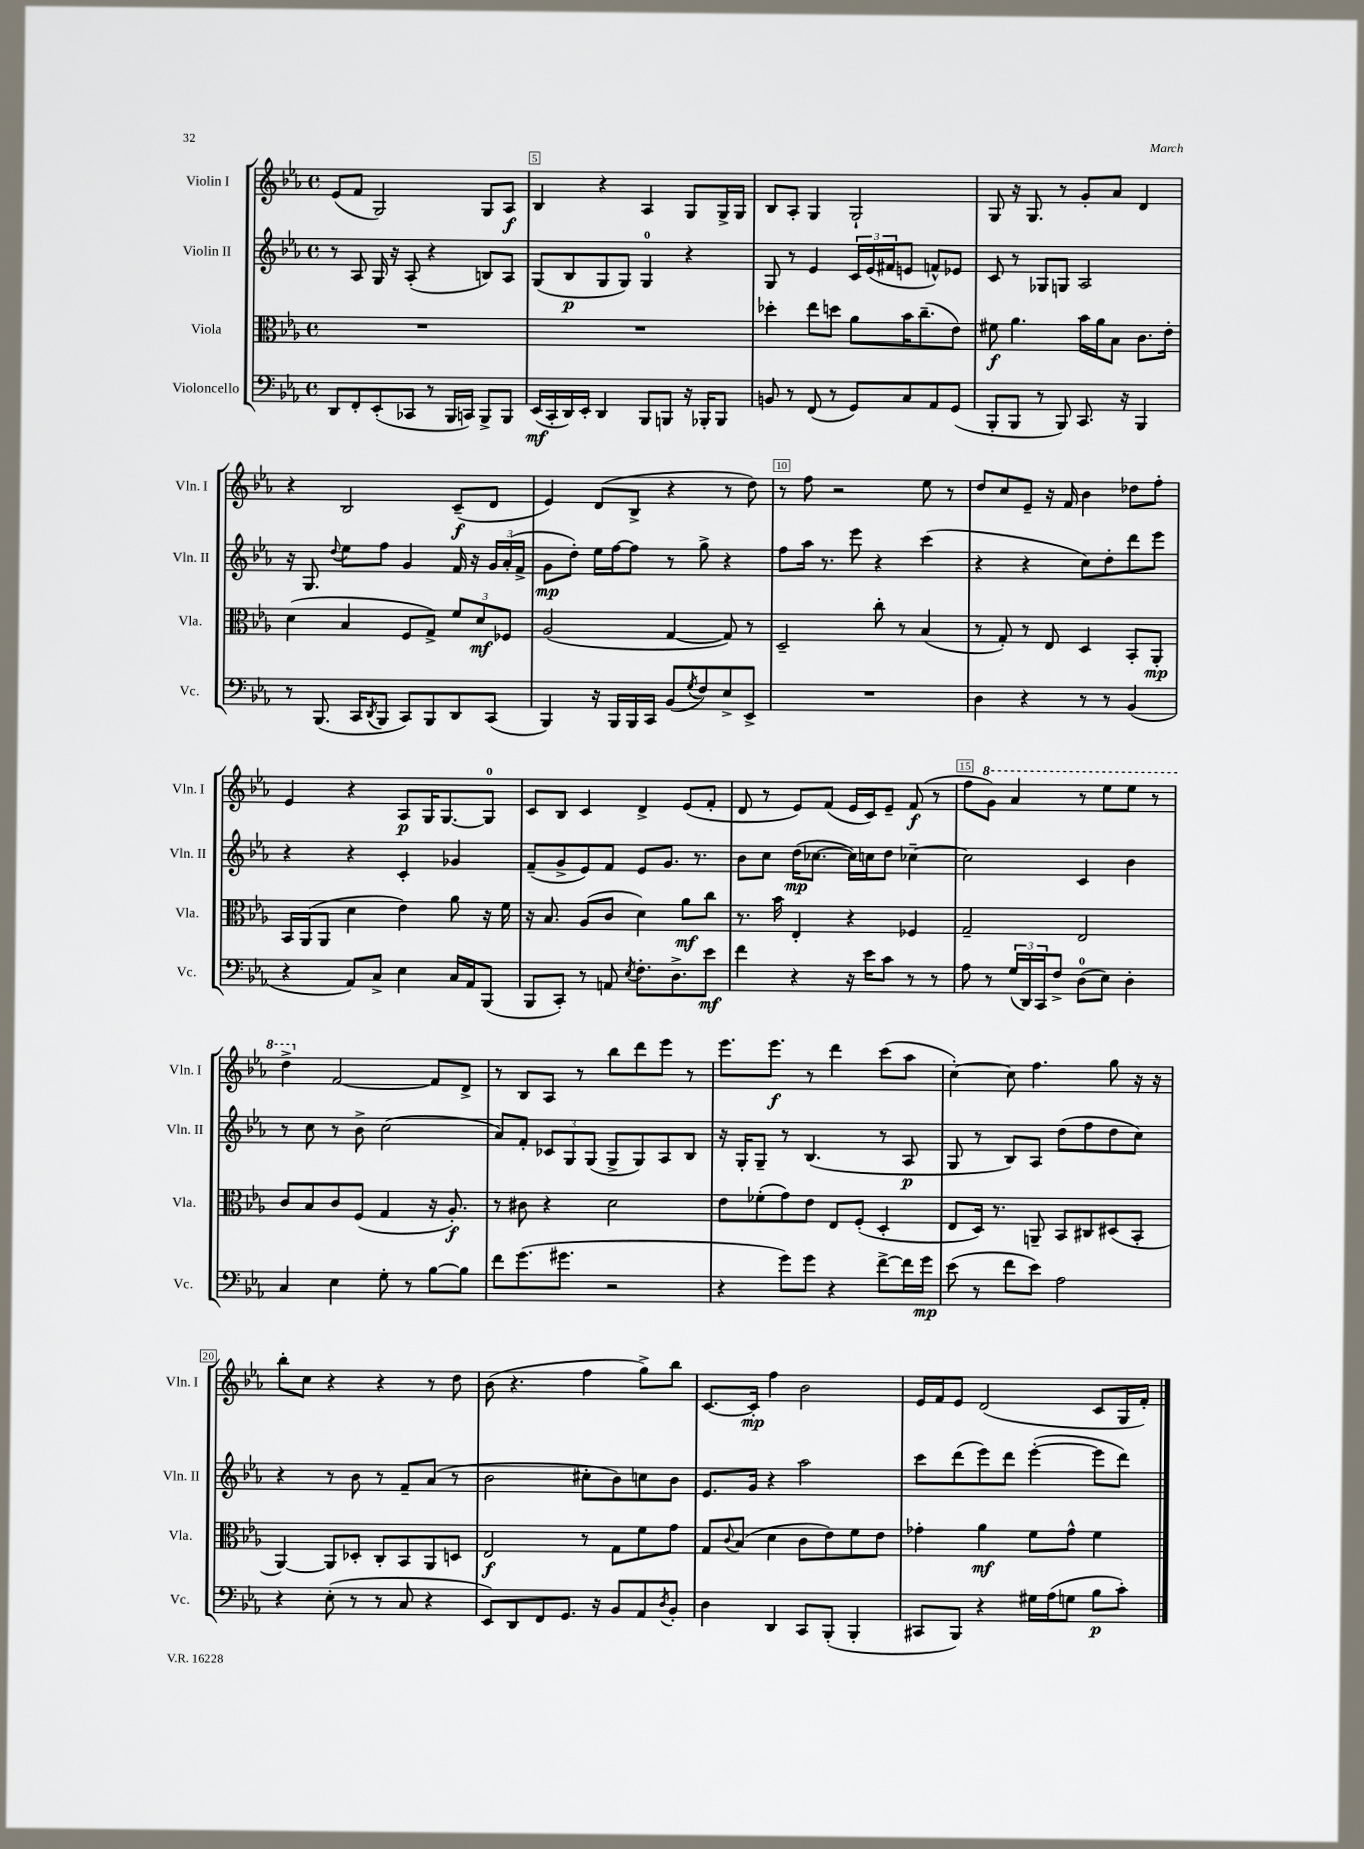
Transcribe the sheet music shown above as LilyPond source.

<<
\new StaffGroup <<
\new Staff = "s0" \with { instrumentName = "Violin I" shortInstrumentName = "Vln. I" } {
    \clef treble \key ees \major \defaultTimeSignature \time 4/4
    ees'8( f'8 g2) g8 aes8\f |
    bes4 r4 aes4 g8 g16-> g16 |
    bes8 aes8-. g4 g2-! |
    g8 r16 g8. r8 g'8-. aes'8 d'4 |
    r4 bes2 c'8--\f( d'8 |
    ees'4) d'8( bes8-> r4 r8 d''8) |
    r8 f''8 r2 ees''8 r8 |
    d''8 c''8 ees'8-- r16 f'16 bes'4 des''8 f''8-. |
    ees'4 r4 aes8\p g16 g8.~ g8-0 |
    c'8 bes8 c'4 d'4-> ees'8( f'8-. |
    d'8 r8 ees'8) f'8( ees'16 c'16) ees'8-- f'8\f( r8 |
    f''8 \ottava #1 g''8) aes''4 r8 ees'''8 ees'''8 r8 |
    d'''4-> \ottava #0 f'2~ f'8 d'8-> |
    r8 bes8 aes8 r8 bes''8 d'''8 ees'''8 r8 |
    ees'''8. ees'''8.\f r8 d'''4 c'''8( aes''8 |
    c''4~-.) c''8 f''4. g''8 r16 r16 |
    bes''8-. c''8 r4 r4 r8 d''8 |
    bes'8( r4. f''4 g''8->) bes''8 |
    c'8.~ c'16-.\mp f''4 bes'2 |
    ees'16 f'16 ees'8 d'2( c'8 g16 f'16-.) \bar "|." |
}
\new Staff = "s1" \with { instrumentName = "Violin II" shortInstrumentName = "Vln. II" } {
    \clef treble \key ees \major \defaultTimeSignature \time 4/4
    r8 aes8 g16 r16 aes8-.( r4 b8) aes8 |
    g8( bes8\p g8 g8) g4-0 r4 |
    g8 r8 ees'4 \tuplet 3/2 { c'16 ees'16( fis'16 } e'8 f'8-^) ees'8 |
    c'8 r8 ges8 g8 aes2 |
    r16 g8. \appoggiatura { d''8 } ees''8 f''8 g'4 f'16 r16 \tuplet 3/2 { g'16 aes'16-.( f'16-> } |
    g'8\mp d''8-.) ees''16 f''16~ f''8 r8 g''8-> r4 |
    f''8 aes''16 r8. ees'''8 r4 c'''4( |
    r4 r4 c''8) d''8-. d'''8 ees'''8 |
    r4 r4 c'4-. ges'4 |
    f'8--( g'8-> ees'8) f'8 ees'8 g'8. r8. |
    bes'8 c''8 d''16\mp( ces''8.~ ces''16) c''16 d''8 ces''4~-- |
    ces''2 c'4 bes'4 |
    r8 c''8 r8 bes'8-> c''2( |
    aes'8) f'8-. \tuplet 3/2 { ces'8 g8 g8( } g8-> g8) aes8 bes8 |
    r16 g16-. g8-- r8 bes4.( r8 aes8\p |
    g8 r8 bes8) aes8 d''8( f''8 d''8 c''8) |
    r4 r8 bes'8 r8 f'8-- aes'8( r8 |
    bes'2 cis''8-. bes'8) c''8 bes'8 |
    ees'8. g'16 r4 aes''2 |
    c'''8 d'''8( ees'''8) d'''8 ees'''4~-.( ees'''8 d'''8) \bar "|." |
}
\new Staff = "s2" \with { instrumentName = "Viola" shortInstrumentName = "Vla." } {
    \clef alto \key ees \major \defaultTimeSignature \time 4/4
    R1 |
    R1 |
    des''4-. ees''8 d''8 aes'8 bes'16 c''8.--( ees'8) |
    fis'8\f aes'4. bes'16 aes'16 bes8 c'8. ees'16-. |
    d'4( bes4 f8 g8->) \tuplet 3/2 { f'8 d'8\mf fes8 } |
    aes2( g4~ g8) r8 |
    d2-- c''8-. r8 bes4( |
    r8 g8-.) r8 ees8 d4 bes,8-. aes,8-.\mp |
    bes,16 aes,16( aes,8 d'4 ees'4) aes'8 r16 f'16 |
    r16 bes8. aes8( c'8 d'4) aes'8\mf c''8 |
    r8. bes'16 ees4-. r4 fes4 |
    g2-- ees2 |
    c'8 bes8 c'8 f8( g4 r16 aes8.-.\f) |
    r8 cis'8 r4 d'2 |
    ees'8 fes'8-.( g'8) ees'8 ees8 f8-.( d4-. |
    ees8 d16) r8. a,8-- bes,8 cis8 dis8( bes,8-. |
    aes,4~) aes,8 des8-. c8-. bes,8 aes,8 d8 |
    ees2\f r8 g8 f'8 g'8 |
    g8 \appoggiatura { c'8 } bes8( d'4 c'8 ees'8) f'8 ees'8 |
    ges'4-. aes'4\mf f'8 ges'8-^ f'4 \bar "|." |
}
\new Staff = "s3" \with { instrumentName = "Violoncello" shortInstrumentName = "Vc." } {
    \clef bass \key ees \major \defaultTimeSignature \time 4/4
    d,8 f,8-. ees,8-.( ces,8 r8 bes,,16 c,16) bes,,8-> bes,,8 |
    ees,16\mf( c,16-. d,16) ees,16-. d,4 bes,,8 b,,8 r16 bes,,16-. bes,,8 |
    b,8 r8 f,8( r8 g,8) c8 aes,8 g,8( |
    bes,,8-. bes,,8 r8 bes,,8) c,8. r16 bes,,4 |
    r8 bes,,8.( c,16 \acciaccatura { d,8 } bes,,8 c,8) bes,,8 d,8 c,8( |
    bes,,4) r16 bes,,16 bes,,16 c,16 bes,8( \acciaccatura { g8 } f8) ees8-> ees,8-> |
    R1 |
    d4 r4 r8 r8 bes,4( |
    r4 aes,8) c8-> ees4 c16 aes,16 bes,,8( |
    bes,,8 c,8-.) r8 a,8 \acciaccatura { ees8 } f8.-. d8.-> ees'8\mf |
    f'4 r4 r16 ees'16 c'8 r8 r8 |
    aes8 r8 \tuplet 3/2 { g16( d,16) c,16 } f8-> d8-0( ees8) d4-. |
    c4 ees4 g8-. r8 bes8~ bes8 |
    f'8 g'8.( gis'8. r2 |
    r4 g'8) g'8 r4 f'8~-> f'16 g'16\mp |
    ees'8( r8 f'8 ees'8) aes2 |
    r4 ees8-.( r8 r8 c8 r4 |
    ees,8) d,8 f,8 g,8. r16 bes,8 aes,8 \acciaccatura { d8 } bes,8-. |
    d4 d,4 c,8 bes,,8-.( bes,,4-. |
    cis,8 bes,,8) r4 gis16 aes16( g8 bes8\p c'8-.) \bar "|." |
}
>>
>>
\layout { \context { \Score currentBarNumber = #4 \override BarNumber.break-visibility = ##(#f #t #t) barNumberVisibility = #(every-nth-bar-number-visible 5) \override BarNumber.stencil = #(make-stencil-boxer 0.1 0.3 ly:text-interface::print) } }
